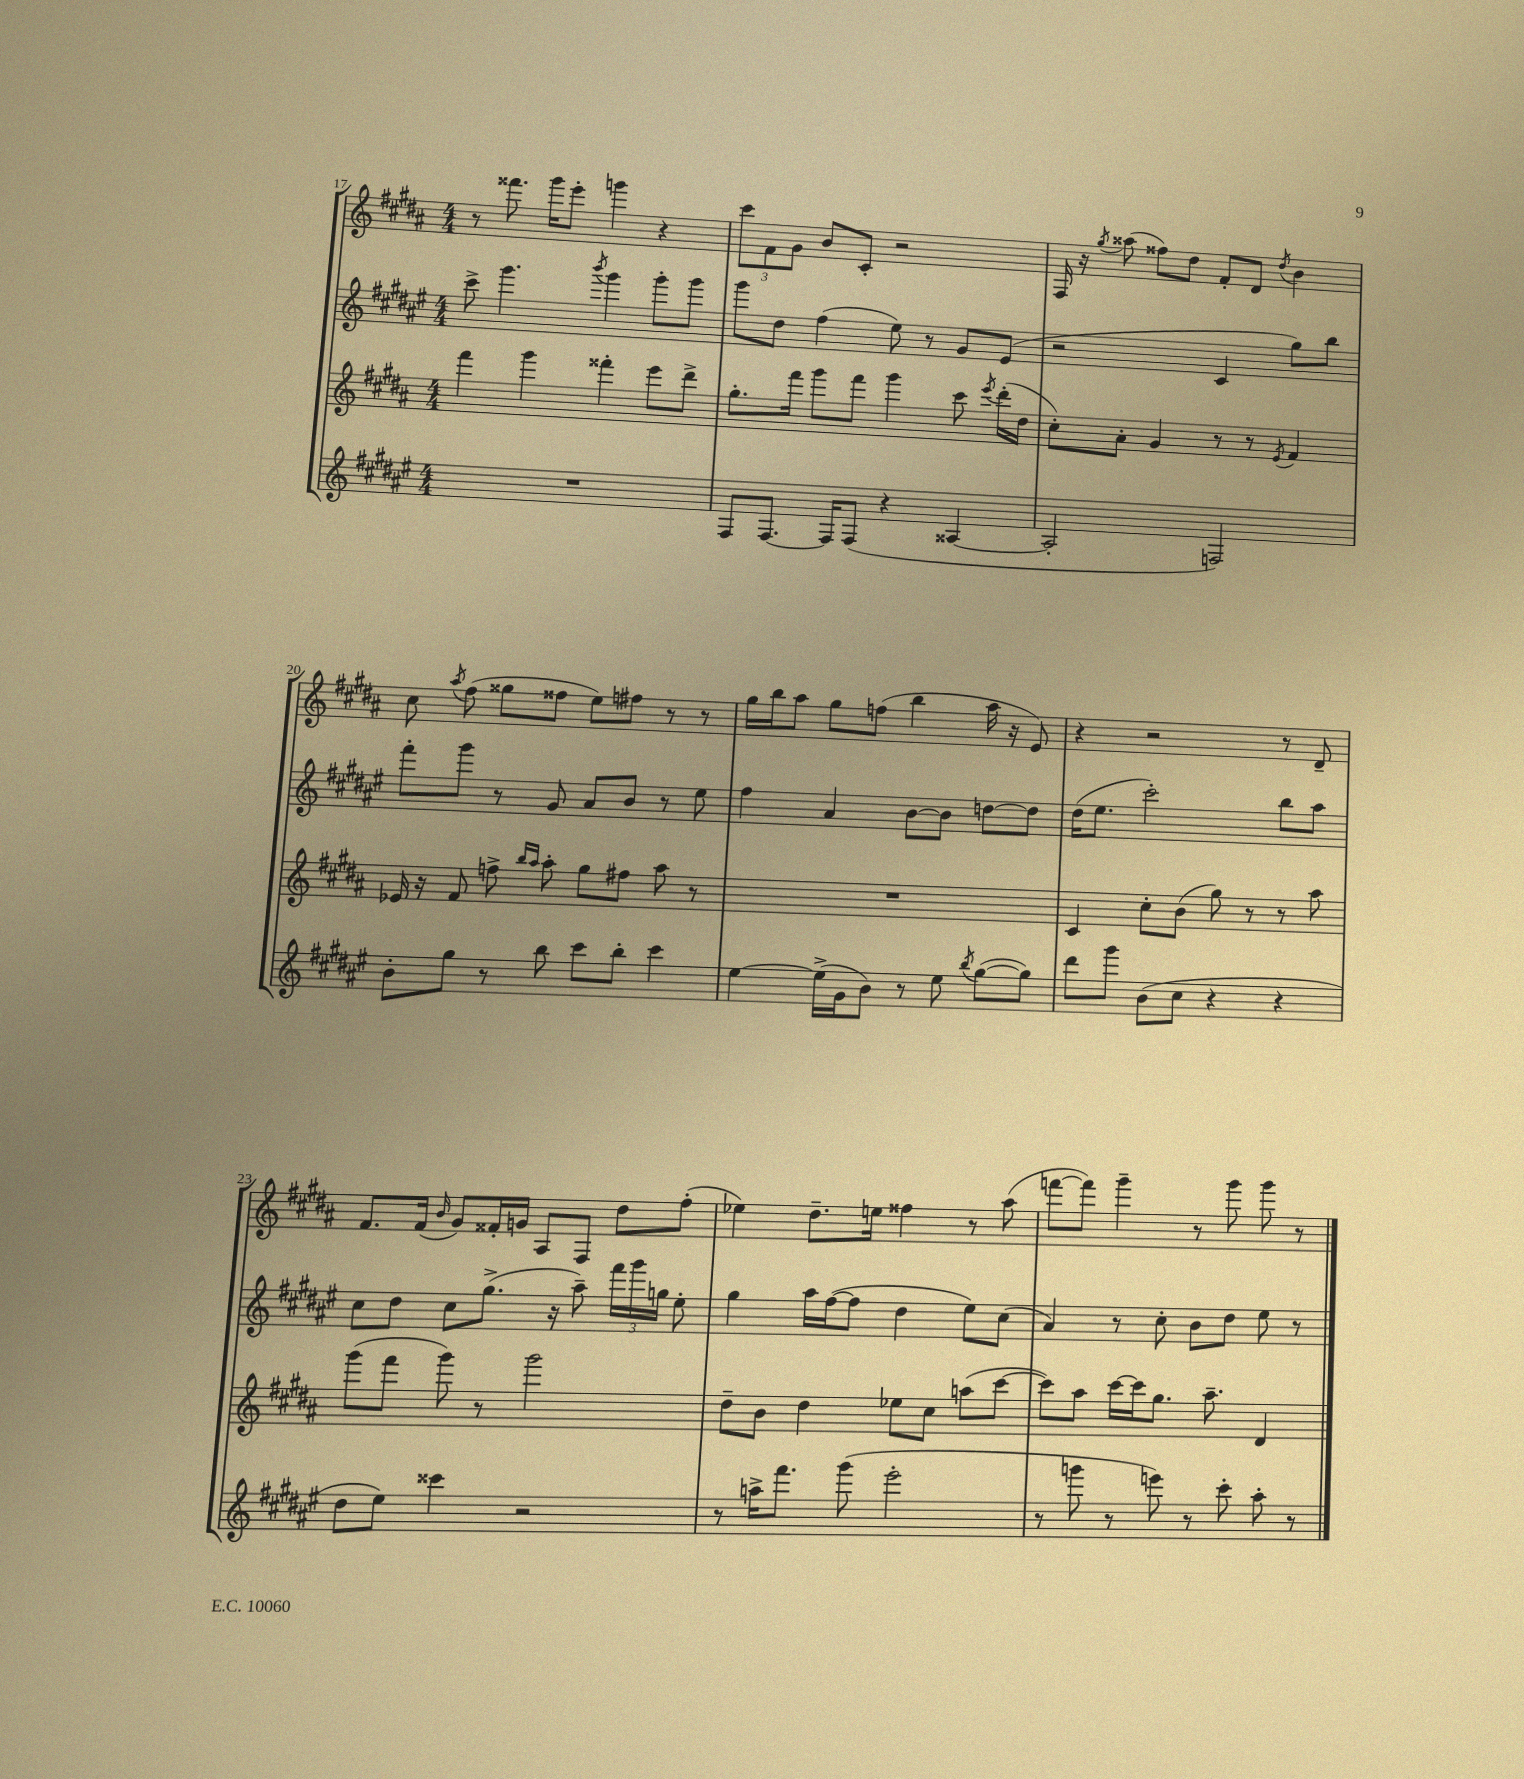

**kern	**kern	**kern	**kern
*part4	*part3	*part2	*part1
*staff4	*staff3	*staff2	*staff1
*clefG2	*clefG2	*clefG2	*clefG2
*k[f#c#g#d#a#e#]	*k[f#c#g#d#a#]	*k[f#c#g#d#a#e#]	*k[f#c#g#d#a#]
*M4/4	*M4/4	*M4/4	*M4/4
=17	=17	=17	=17
1r	4fff#\	8ccc#^\	8r
.	.	4.ggg#\	8.fff##X\
.	4ggg#\	.	.
.	.	.	16ggg#\KL
.	.	.	8eee'\J
.	.	8qbbb/	.
.	4fff##X'\	4ggg#\	4gggn\
.	8eee\L	8ggg#'\L	4r
.	8ddd#^\J	8ggg#\J	.
=18	=18	=18	=18
8F#/L	8.gg#'\L	8ggg#\L	12ccc#\L
.	.	.	12f#\
[8.F#/J	.	8dd#\J	.
.	.	.	12g#\J
.	16fff#\Jk	.	.
.	8ggg#\L	(4ff#\	8b/L
16F#/KL]	.	.	.
(8F#/J	8fff#\J	.	8c#'/J
4r	4ggg#\	8ee#\)	2r
.	.	8r	.
[4A##X/	8ccc#\	8g#/L	.
.	8qeee/	.	.
.	(16ddd#'\LL	(8e#/J	.
.	16dd#\JJ	.	.
=19	=19	=19	=19
2A##'/]	8cc#'\L)	2r	16F#/
.	.	.	16r
.	.	.	8qgg#/
.	8a#'\J	.	(8aa##X\
.	4g#/	.	8ff##X\L)
.	.	.	8dd#\J
2Fn/)	8r	4c#/	8f#'/L
.	8r	.	8d#/J
.	8qe/	.	8qdd#/
.	4f#/	8gg#\L)	4b\
.	.	8bb\J	.
!!LO:LB:g=z
=20	=20	=20	=20
8b'\L	16e-X/	8fff#'\L	8cc#\
.	16r	.	.
.	.	.	8qaa#/
8gg#\J	8f#/	8ggg#\J	(8ff#\
8r	8ffn^\	8r	8gg##X\L
.	16qqbb/LL	.	.
.	16qqaa#/JJ	.	.
8bb\	8aa#'\	8g#/	8ff##X\J
8ccc#\L	8gg#\L	8a#/L	8ee\L)
8bb'\J	8ff#X\J	8b/J	8ff#X\J
4ccc#\	8aa#\	8r	8r
.	8r	8ee#\	8r
=21	=21	=21	=21
[4ee#\	1r	4ff#\	16gg#\LL
.	.	.	16bb\J
.	.	.	8aa#\J
(16ee#^\LL]	.	4a#/	8gg#\L
16g#\J	.	.	.
8b\J)	.	.	(8ffn\J
8r	.	[8b\L	4bb\
8ee#\	.	8b\J]	.
8qbb/	.	.	.
([8gg#\L	.	[8ddn\L	16aa#\
.	.	.	16r
8gg#\J])	.	8dd\J]	8e/)
=22	=22	=22	=22
8ddd#\L	4c#/	(16dd#\KL	4r
.	.	8.ee#\J	.
8ggg#\J	.	.	.
(8b\L	8cc#'\L	2ccc#'\)	2r
8cc#\J	(8b\J	.	.
4r	8gg#\)	.	.
.	8r	.	.
4r	8r	8bb\L	8r
.	8aa#\	8aa#\J	8d#~/
!!LO:LB:g=z
=23	=23	=23	=23
8dd#\L	(8ggg#\L	8cc#\L	8.f#/L
8ee#\J)	8fff#\J	8dd#\J	.
.	.	.	(16f#/Jk
.	.	.	16qqb/
4ccc##X\	8ggg#\)	8cc#\L	8g#/L)
.	8r	(8.gg#^\J	16f##X'/L
.	.	.	16gn/JJ
2r	2ggg#\	.	8A#/L
.	.	16r	.
.	.	8aa#~\)	8F#/J
.	.	24fff#\LL	8dd#\L
.	.	24ggg#\	.
.	.	24ggn\JJ	.
.	.	8ee#'\	(8ff#'\J
=24	=24	=24	=24
8r	8dd#~\L	4gg#\	4ee-X\)
16aan^\KL	8b\J	.	.
8.fff#\J	.	.	.
.	4dd#\	16aa#\LL	8.dd#~\L
.	.	([16ff#\J	.
(8ggg#\	.	8ff#\J]	.
.	.	.	16een\Jk
2eee#'\	8ee-X\L	4dd#\	4ff##X\
.	8cc#\J	.	.
.	(8aan\L	8ee#\L)	8r
.	[8ccc#\J	(8cc#\J	(8aa#\
=25	=25	=25	=25
8r	8ccc#\L])	4a#/)	[8fffn\L
8gggn\	8aa#\J	.	8fff\J])
8r	[16ccc#\LL	8r	4ggg#~\
.	16ccc#\J]	.	.
8eeen\)	8.gg#\J	8cc#'\	.
8r	.	8b\L	8r
.	8.aa#~\	.	.
8ccc#'\	.	8dd#\J	8ggg#\
8aa#'\	4d#/	8ee#\	8ggg#\
8r	.	8r	8r
==	==	==	==
*-	*-	*-	*-
